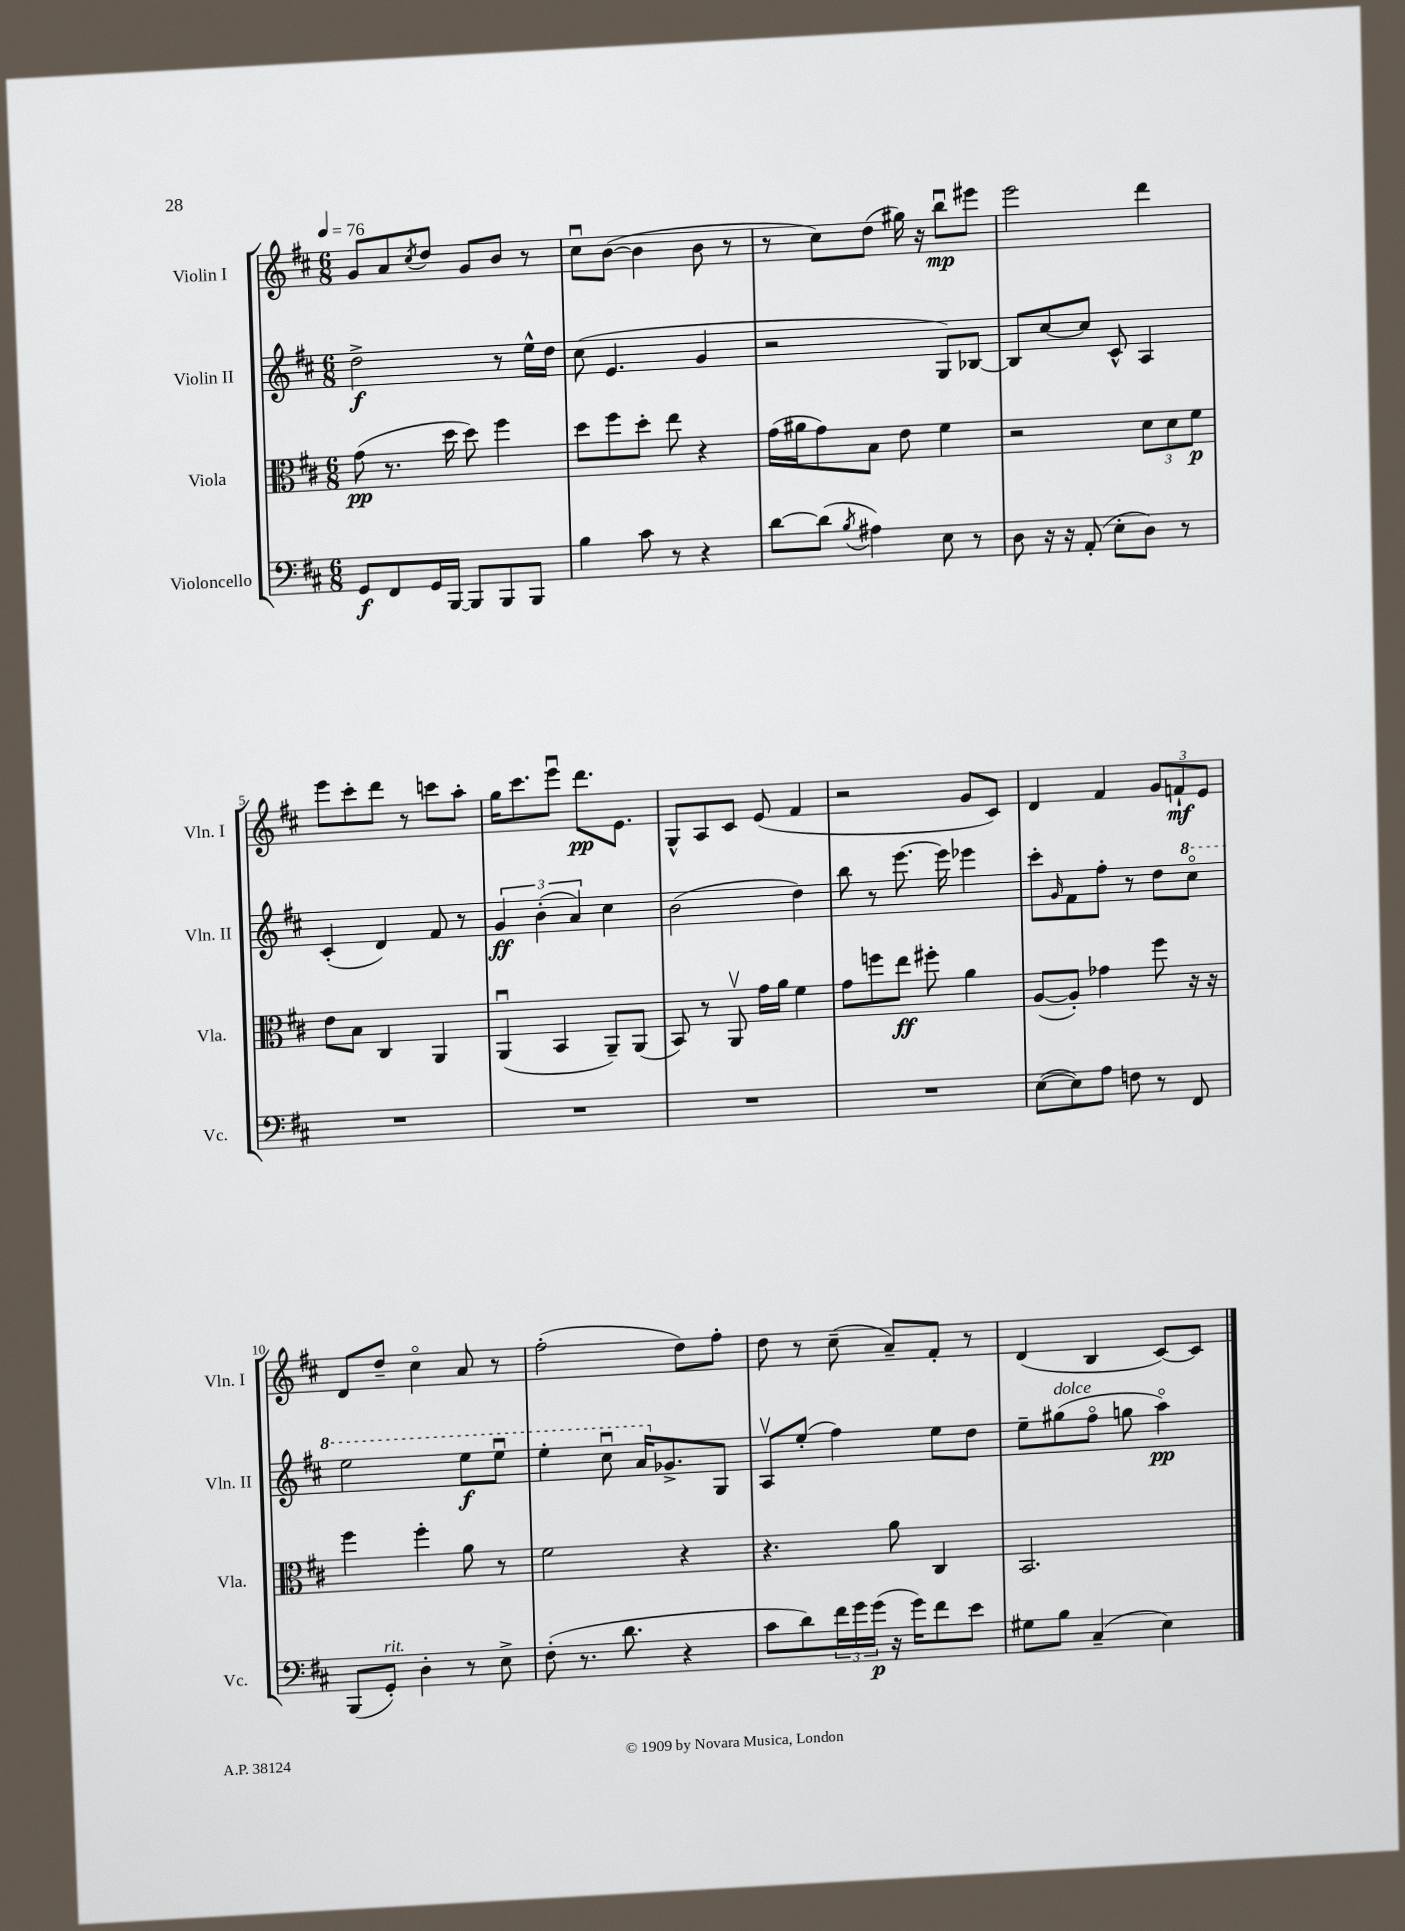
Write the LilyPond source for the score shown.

<<
\new StaffGroup <<
\new Staff = "s0" \with { instrumentName = "Violin I" shortInstrumentName = "Vln. I" } {
    \clef treble \key d \major \numericTimeSignature \time 6/8 \tempo 4 = 76
    g'8 a'8 \acciaccatura { cis''8 } d''8 g'8 b'8 r8 |
    cis''8\downbow b'8~( b'4 b'8 r8 |
    r8 cis''8) d''8( gis''16) r16 b''8\downbow\mp eis'''8 |
    e'''2 d'''4 |
    e'''8 cis'''8-. d'''8 r8 c'''8 a''8-. |
    g''16 cis'''8. e'''8\downbow d'''8.\pp e'8. |
    g8-^ a8 cis'8 e'8( fis'4 |
    r2 g'8 cis'8) |
    d'4 fis'4 \tuplet 3/2 { g'8 f'8-!\mf e'8 } |
    d'8 d''8-- cis''4\flageolet a'8 r8 |
    fis''2-.( d''8) fis''8-. |
    d''8 r8 cis''8--( a'8--) fis'8-. r8 |
    d'4( b4 cis'8~) cis'8 \bar "|." |
}
\new Staff = "s1" \with { instrumentName = "Violin II" shortInstrumentName = "Vln. II" } {
    \clef treble \key d \major \numericTimeSignature \time 6/8
    d''2->\f r8 e''16-^ d''16 |
    cis''8( e'4. g'4 |
    r2 g8) bes8~ |
    bes8 cis''8~ cis''8 cis'8-^ a4 |
    cis'4-.( d'4) fis'8 r8 |
    \tuplet 3/2 { g'4\ff b'4-.( a'4) } cis''4 |
    b'2( d''4) |
    b''8 r8 e'''8.~ e'''16 ees'''4 |
    cis'''8-. \grace { g'16 } fis'8 fis''8-. r8 d''8 \ottava #1 cis'''8\flageolet |
    e'''2 e'''8\f e'''8\downbow |
    e'''4-. cis'''8\downbow a''16 \ottava #0 ges'8.-> g8 |
    a8\upbow e''8-.( fis''4) e''8 d''8 |
    e''8-- gis''8^\markup { \italic "dolce" }( fis''8\flageolet g''8 a''4\flageolet\pp) \bar "|." |
}
\new Staff = "s2" \with { instrumentName = "Viola" shortInstrumentName = "Vla." } {
    \clef alto \key d \major \numericTimeSignature \time 6/8
    g'8\pp( r8. d''16 d''8) fis''4 |
    d''8 fis''8 d''8-. e''8 r4 |
    g'16( ais'16 g'8) b8 e'8 fis'4 |
    r2 \tuplet 3/2 { d'8 d'8 fis'8\p } |
    e'8 b8 cis4 a,4 |
    a,4\downbow( b,4 a,8--) a,8( |
    b,8) r8 a,8\upbow g'16 a'16 fis'4 |
    g'8 f''8 e''8\ff fis''8-. a'4 |
    a8~( a8-.) ges'4 fis''8 r16 r16 |
    fis''4 fis''4-. a'8 r8 |
    fis'2 r4 |
    r4. a'8 cis4 |
    b,2. \bar "|." |
}
\new Staff = "s3" \with { instrumentName = "Violoncello" shortInstrumentName = "Vc." } {
    \clef bass \key d \major \numericTimeSignature \time 6/8
    g,8\f fis,8 g,16 b,,16~ b,,8 b,,8 b,,8 |
    b4 cis'8 r8 r4 |
    d'8~ d'8( \acciaccatura { b8 } ais4) e8 r8 |
    d8 r16 r16 a,8-.( e8-. d8) r8 |
    R2. |
    R2. |
    R2. |
    R2. |
    e8~( e8) a8 f8 r8 fis,8 |
    b,,8( g,8-.^\markup { \italic "rit." }) d4-. r8 e8-> |
    fis8-.( r8. d'8. r4 |
    cis'8 d'8) \tuplet 3/2 { fis'16 g'16 g'16\p( } r16 g'16) fis'8 e'8 |
    gis8 b8 cis4--( e4) \bar "|." |
}
>>
>>
